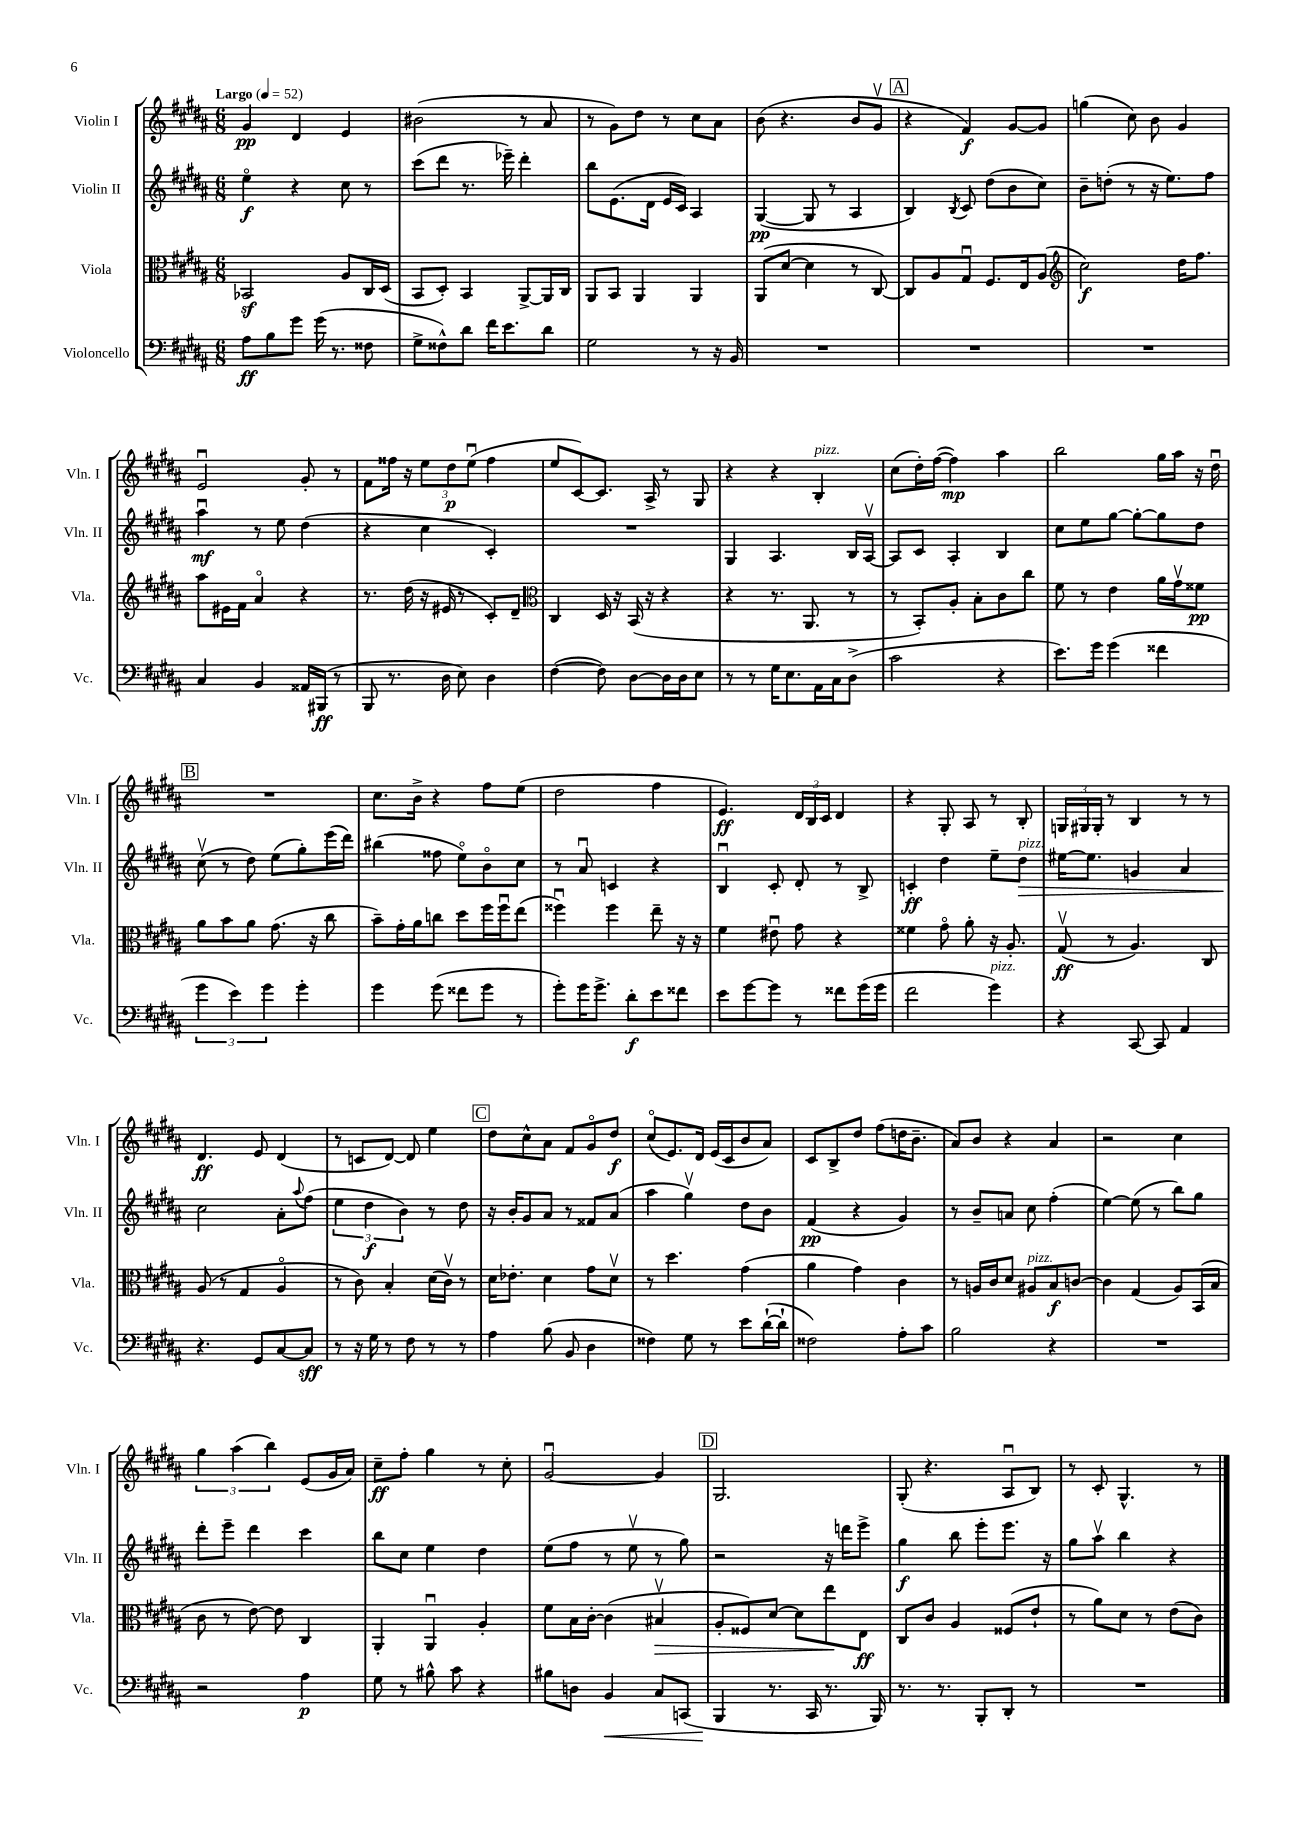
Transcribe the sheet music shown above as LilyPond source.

<<
\new StaffGroup <<
\new Staff = "s0" \with { instrumentName = "Violin I" shortInstrumentName = "Vln. I" } {
    \clef treble \key b \major \numericTimeSignature \time 6/8 \tempo "Largo" 4 = 52
    gis'4\pp dis'4 e'4 |
    bis'2( r8 ais'8 |
    r8 gis'8) dis''8 r8 cis''8 ais'8 |
    b'8( r4. b'8 gis'8\upbow |
    \mark \markup { \box "A" } r4 fis'4\f) gis'8~ gis'8 |
    g''4( cis''8) b'8 gis'4 |
    e'2\downbow gis'8-. r8 |
    fis'8 fisis''16 r16 \tuplet 3/2 { e''8 dis''8\p e''8\downbow( } fisis''4 |
    e''8 cis'8~) cis'8. ais16-> r8 gis8 |
    r4 r4 b4-.^\markup { \italic "pizz." } |
    cis''8( dis''16-.) fis''16~( fis''4\mp) ais''4 |
    b''2 gis''16 ais''16 r16 dis''16\downbow |
    \mark \markup { \box "B" } R2. |
    cis''8. b'16-> r4 fis''8 e''8( |
    dis''2 fis''4 |
    e'4.\ff) \tuplet 3/2 { dis'16 b16 cis'16 } dis'4 |
    r4 gis8-. ais8 r8 b8-. |
    \tuplet 3/2 { g16 gis16 gis16-. } r8 b4 r8 r8 |
    dis'4.\ff e'8 dis'4( |
    r8 c'8 dis'8~) dis'8 e''4 |
    \mark \markup { \box "C" } dis''8 cis''8-^ ais'8 fis'8 gis'8\flageolet dis''8\f |
    cis''8\flageolet( e'8.) dis'16 e'16( cis'16 b'8 ais'8) |
    cis'8 b8-> dis''8 fis''8( d''16 b'8.-- |
    ais'8) b'8 r4 ais'4 |
    r2 cis''4 |
    \tuplet 3/2 { gis''4 ais''4( b''4) } e'8( gis'16 ais'16) |
    cis''8--\ff fis''8-. gis''4 r8 cis''8-. |
    gis'2~\downbow gis'4 |
    \mark \markup { \box "D" } gis2. |
    gis8-.( r4. ais8\downbow b8) |
    r8 cis'8-. gis4.-^ r8 \bar "|." |
}
\new Staff = "s1" \with { instrumentName = "Violin II" shortInstrumentName = "Vln. II" } {
    \clef treble \key b \major \numericTimeSignature \time 6/8
    e''4\flageolet\f r4 cis''8 r8 |
    cis'''8( dis'''8 r8. ees'''16--) dis'''4-. |
    b''8 e'8.( dis'16 e'16 cis'16) ais4 |
    gis4~\pp( gis8 r8 ais4 |
    \mark \markup { \box "A" } b4) \acciaccatura { b8 } cis'8 dis''8( b'8 cis''8) |
    b'8-- d''8-.( r8 r16 e''8.) fis''8 |
    ais''4\downbow\mf r8 e''8 dis''4( |
    r4 cis''4 cis'4-.) |
    R2. |
    gis4 ais4. b16 ais16~\upbow |
    ais8 cis'8 ais4-. b4 |
    cis''8 e''8 gis''8~ gis''8~-. gis''8 dis''8 |
    \mark \markup { \box "B" } cis''8\upbow( r8 dis''8) e''8( gis''8-.) e'''16( dis'''16) |
    bis''4( fisis''8 e''8\flageolet) b'8\flageolet cis''8 |
    r8 ais'8\downbow c'4 r4 |
    b4\downbow cis'8-. dis'8-. r8 b8-> |
    c'4-.\ff dis''4 e''8-- dis''8\>^\markup { \italic "pizz." } |
    eis''16~ eis''8. g'4 ais'4 |
    cis''2\! ais'8-. \appoggiatura { ais''8 } fis''8( |
    \tuplet 3/2 { e''4 dis''4\f b'4) } r8 dis''8 |
    \mark \markup { \box "C" } r16 b'16-. gis'8 ais'8 r8 fisis'8 ais'8( |
    ais''4 gis''4\upbow) dis''8 b'8 |
    fis'4\pp( r4 gis'4) |
    r8 b'8-- a'8 cis''8 fis''4-.( |
    e''4~) e''8( r8 b''8) gis''8 |
    dis'''8-. e'''8-- dis'''4 cis'''4 |
    b''8 cis''8 e''4 dis''4 |
    e''8( fis''8 r8 e''8\upbow r8 gis''8) |
    \mark \markup { \box "D" } r2 r16 d'''16 e'''8-> |
    gis''4\f b''8 e'''8-. e'''8. r16 |
    gis''8 ais''8\upbow b''4 r4 \bar "|." |
}
\new Staff = "s2" \with { instrumentName = "Viola" shortInstrumentName = "Vla." } {
    \clef alto \key b \major \numericTimeSignature \time 6/8
    bes,2\sf ais8 cis16 dis16( |
    b,8 dis8-.) b,4 ais,8~-> ais,16 cis16 |
    ais,8 b,8 ais,4 ais,4 |
    ais,8( dis'8~ dis'4 r8 cis8~) |
    \mark \markup { \box "A" } cis8 ais8 gis8\downbow fis8. e16 ais8( |
    \clef treble cis''2\f) dis''16 fis''8. |
    ais''8 eis'16 fis'16 ais'4\flageolet r4 |
    r8. dis''16( r16 eis'16 r8 cis'8-.) dis'8-- |
    \clef alto cis4 dis16 r16 b,16( r16 r4 |
    r4 r8. ais,8. r8 |
    r8 b,8-.) ais8-. b8-. cis'8 cis''8 |
    fis'8 r8 e'4 ais'16 gis'16\upbow fisis'8\pp |
    \mark \markup { \box "B" } ais'8 b'8 ais'8 gis'8.( r16 cis''8 |
    b'8--) gis'16-. ais'16 c''8 dis''8 fis''16 fis''16\downbow e''8( |
    fisis''4\downbow) fisis''4 e''8-- r16 r16 |
    fis'4 eis'8\downbow gis'8 r4 |
    fisis'4 gis'8\flageolet ais'8-. r16 ais8.-. |
    gis8\upbow\ff( r8 ais4.) cis8 |
    ais8( r8 gis4 ais4\flageolet |
    r8 cis'8) b4-. dis'16( cis'16\upbow) r8 |
    \mark \markup { \box "C" } dis'16 ees'8.-. dis'4 gis'8 dis'8\upbow |
    r8 dis''4. gis'4( |
    ais'4 gis'4) cis'4 |
    r8 a16 cis'16 dis'8 ais8^\markup { \italic "pizz." } b8\f c'8~ |
    c'4 gis4( ais8) b,16( b16 |
    cis'8 r8 e'8~) e'8 cis4 |
    ais,4-. ais,4\downbow ais4-. |
    fis'8 b16 cis'16~-. cis'4( bis4\upbow\> |
    \mark \markup { \box "D" } ais8-. fisis8) dis'8~ dis'8 e''8\! e8\ff |
    cis8 cis'8 ais4 fisis8( e'8-! |
    r8 ais'8) dis'8 r8 e'8( cis'8) \bar "|." |
}
\new Staff = "s3" \with { instrumentName = "Violoncello" shortInstrumentName = "Vc." } {
    \clef bass \key b \major \numericTimeSignature \time 6/8
    ais8\ff b8 gis'8 gis'16( r8. fisis8 |
    gis8-> fisis8-^) dis'8 fis'16 e'8. dis'8 |
    gis2 r8 r16 b,16 |
    R2. |
    \mark \markup { \box "A" } R2. |
    R2. |
    cis4 b,4 aisis,16 bis,,16\ff( r8 |
    b,,8 r8. dis16 e8) dis4 |
    fis4~( fis8) dis8~ dis16 dis16 e8 |
    r8 r8 gis16 e8. ais,16 cis16 dis8->( |
    cis'2 r4 |
    e'8.) gis'16 gis'4( fisis'4 |
    \mark \markup { \box "B" } \tuplet 3/2 { gis'4 e'4) gis'4 } gis'4-. |
    gis'4 gis'8( fisis'8 gis'8 r8 |
    gis'8-.) gis'16 gis'8.-> dis'8-.\f e'8 fisis'8 |
    e'8 gis'8~ gis'8 r8 fisis'8 gis'16( gis'16 |
    fis'2 gis'4^\markup { \italic "pizz." }) |
    r4 cis,8~ cis,8 ais,4 |
    r4. gis,8 cis8~ cis8\sff |
    r8 r16 gis16 r8 fis8 r8 r8 |
    \mark \markup { \box "C" } ais4 b8( b,8 dis4 |
    fisis4) gis8 r8 e'8 dis'16~-!( dis'16-! |
    fisis2) ais8-. cis'8 |
    b2 r4 |
    R2. |
    r2 ais4\p |
    gis8 r8 bis8-^ cis'8 r4 |
    bis8 d8 b,4\< cis8 c,8( |
    \mark \markup { \box "D" } b,,4\! r8. cis,16 r8. b,,16) |
    r8. r8. b,,8-. dis,8-. r8 |
    R2. \bar "|." |
}
>>
>>
\layout { \context { \Score \remove "Bar_number_engraver" } }
